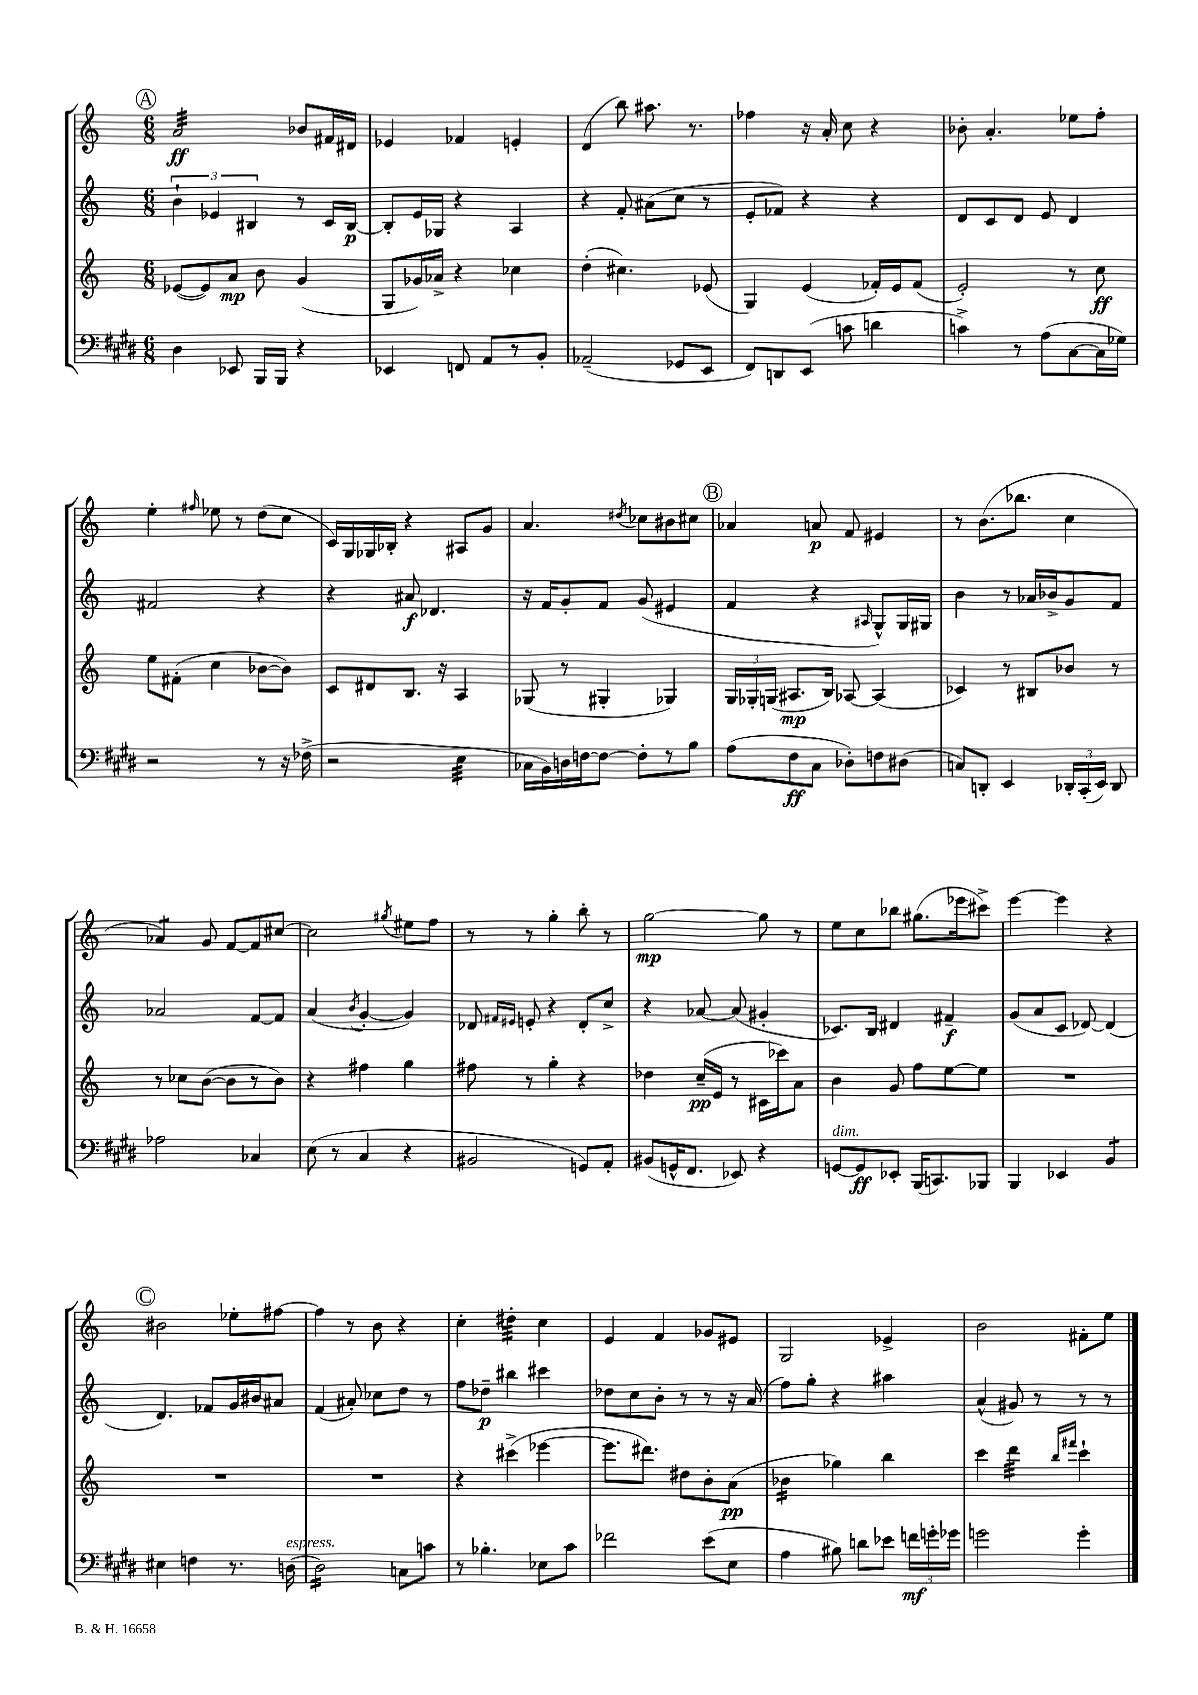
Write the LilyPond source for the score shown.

<<
\new StaffGroup <<
\new Staff = "s0" {
    \clef treble \key c \major \numericTimeSignature \time 6/8
    \autoBeamOff \mark \markup { \circle "A" } a'2:32\ff bes'8[ fis'16 dis'16] |
    ees'4 fes'4 e'4-. |
    d'4( b''8) ais''8. r8. |
    fes''4 r16 a'16-. c''8 r4 |
    bes'8-. a'4.-. ees''8[ f''8]-. |
    e''4-. \grace { fis''16 } ees''8 r8 d''8[( c''8] |
    c'16[) g16 ges16 bes16]-. r4 ais8[ g'8] |
    a'4. \acciaccatura { dis''8 } ces''8[ bis'8 cis''8] |
    \mark \markup { \circle "B" } aes'4 a'8\p f'8 eis'4 |
    r8 b'8.[( bes''8.] c''4 |
    aes'4:8) g'8 f'8[~ f'8 cis''8]~ |
    cis''2 \acciaccatura { gis''8 } eis''8[ f''8] |
    r8 r8 g''4-. b''8-. r8 |
    g''2~\mp g''8 r8 |
    e''8[ c''8 bes''8] gis''8.[( ees'''16 cis'''8]->) |
    e'''4~ e'''4 r4 |
    \mark \markup { \circle "C" } bis'2 ees''8[-. fis''8]~ |
    fis''4 r8 b'8 r4 |
    c''4-. dis''4:32-. c''4 |
    e'4 f'4 ges'8[ eis'8] |
    g2 ees'4-> |
    b'2 fis'8[-. e''8] \bar "|." |
}
\new Staff = "s1" {
    \clef treble \key c \major \numericTimeSignature \time 6/8
    \autoBeamOff \mark \markup { \circle "A" } \tuplet 3/2 { b'4-! ees'4 bis4 } r8 c'16[ bis16]~\p |
    bis8[-. e'16 ges16] r4 a4 |
    r4 f'8-. ais'8[( c''8] r8 |
    e'8[-. fes'8]) r4 r4 |
    d'8[ c'8 d'8] e'8 d'4 |
    fis'2 r4 |
    r4 ais'8\f des'4. |
    r16 f'16[ g'8-. f'8] g'8( eis'4 |
    \mark \markup { \circle "B" } f'4 r4 \grace { ais16 } g8[-^) g16 gis16] |
    b'4 r8 aes'16[ bes'16-> g'8 f'8] |
    aes'2 f'8[~ f'8] |
    a'4( \acciaccatura { b'8 } g'4~-. g'4) |
    des'8 \grace { fis'16[ eis'16] } e'8-. r4 des'8[-. c''8]-> |
    r4 aes'8~ aes'8( gis'4-. |
    ces'8.[) b16] dis'4 fis'4--\f |
    g'8[( a'8 c'8] des'8~) des'4( |
    \mark \markup { \circle "C" } d'4.) fes'8[ g'16 bis'16 ais'8] |
    f'4( ais'8-.) ces''8[ d''8] r8 |
    f''8[ des''8]--\p bis''4 cis'''4 |
    des''8[ c''8 b'8]-. r8 r8 r16 a'16( |
    f''8[) g''8]-. r4 ais''4 |
    a'4-^( gis'8) r8 r8 r8 \bar "|." |
}
\new Staff = "s2" {
    \clef treble \key c \major \numericTimeSignature \time 6/8
    \autoBeamOff \mark \markup { \circle "A" } ees'8[~( ees'8) a'8]\mp b'8 g'4( |
    g8[ ges'16) aes'16]-> r4 ces''4 |
    d''4-.( cis''4.) ees'8( |
    g4) e'4( fes'16[-.) e'16 fes'8]( |
    e'2-.) r8 c''8\ff |
    e''8[ fis'8]-.( c''4 bes'8[~ bes'8]) |
    c'8[ dis'8 b8.] r16 a4 |
    ges8( r8 gis4-. ges4) |
    \mark \markup { \circle "B" } \tuplet 3/2 { g16[ ges16-. g16]( } ais8.[\mp b16]) aes8~ aes4( |
    ces'4) r8 bis8[ bes'8] r8 |
    r8 ces''8[ b'8]~( b'8[ r8 b'8]) |
    r4 fis''4 g''4 |
    fis''8 r8 g''4-. r4 |
    des''4 c''16[--\pp( e'16] r8 cis'16[ ces'''16) a'8] |
    b'4 g'8 f''8[ e''8~ e''8] |
    R2. |
    \mark \markup { \circle "C" } R2. |
    R2. |
    r4 cis'''4->( ees'''4~ |
    ees'''8.[ dis'''8.]) dis''8[ b'8-. a'8]\pp( |
    bes'4:16 ges''4) b''4 |
    c'''4 d'''4:32 \grace { b''16[ fis'''16] } c'''4-! \bar "|." |
}
\new Staff = "s3" {
    \clef bass \key e \major \numericTimeSignature \time 6/8
    \autoBeamOff \mark \markup { \circle "A" } dis4 ees,8 b,,16[ b,,16] r4 |
    ees,4 f,8 a,8[ r8 b,8]-. |
    aes,2--( ges,8[ e,8] |
    fis,8[) d,8 e,8]( c'8 d'4 |
    c'4->) r8 a8[( cis8~ cis16 ges16]) |
    r2 r8 r16 fes16->( |
    r2 e4:32 |
    ces16[ b,16) d16 f16~ f8]~ f8[-. r8 b8] |
    \mark \markup { \circle "B" } a8[( fis8\ff cis8] des8[-.) f8 dis8]( |
    c8[) d,8]-. e,4 \tuplet 3/2 { des,16[-. cis,16-.( e,16]) } des,8 |
    aes2 ces4 |
    e8( r8 cis4 r4 |
    bis,2 g,8[) a,8]-. |
    bis,8[( g,16-^ fis,8.] ees,8) r4 |
    g,8[~^\markup { \italic "dim." } g,8\ff ees,8]-. b,,16[( c,8.) bes,,8] |
    b,,4 ees,4 b,4:8 |
    \mark \markup { \circle "C" } eis4 f4 r8. d16^\markup { \italic "espress." }( |
    dis2:16) c8[ c'8] |
    r8 bes4.-. ees8[ cis'8] |
    fes'2 e'8[( e8] |
    a4 bis8) d'8[ ees'8] \tuplet 3/2 { f'16[\mf g'16-. ges'16] } |
    g'2 g'4-. \bar "|." |
}
>>
>>
\layout { \context { \Score \remove "Bar_number_engraver" } }
